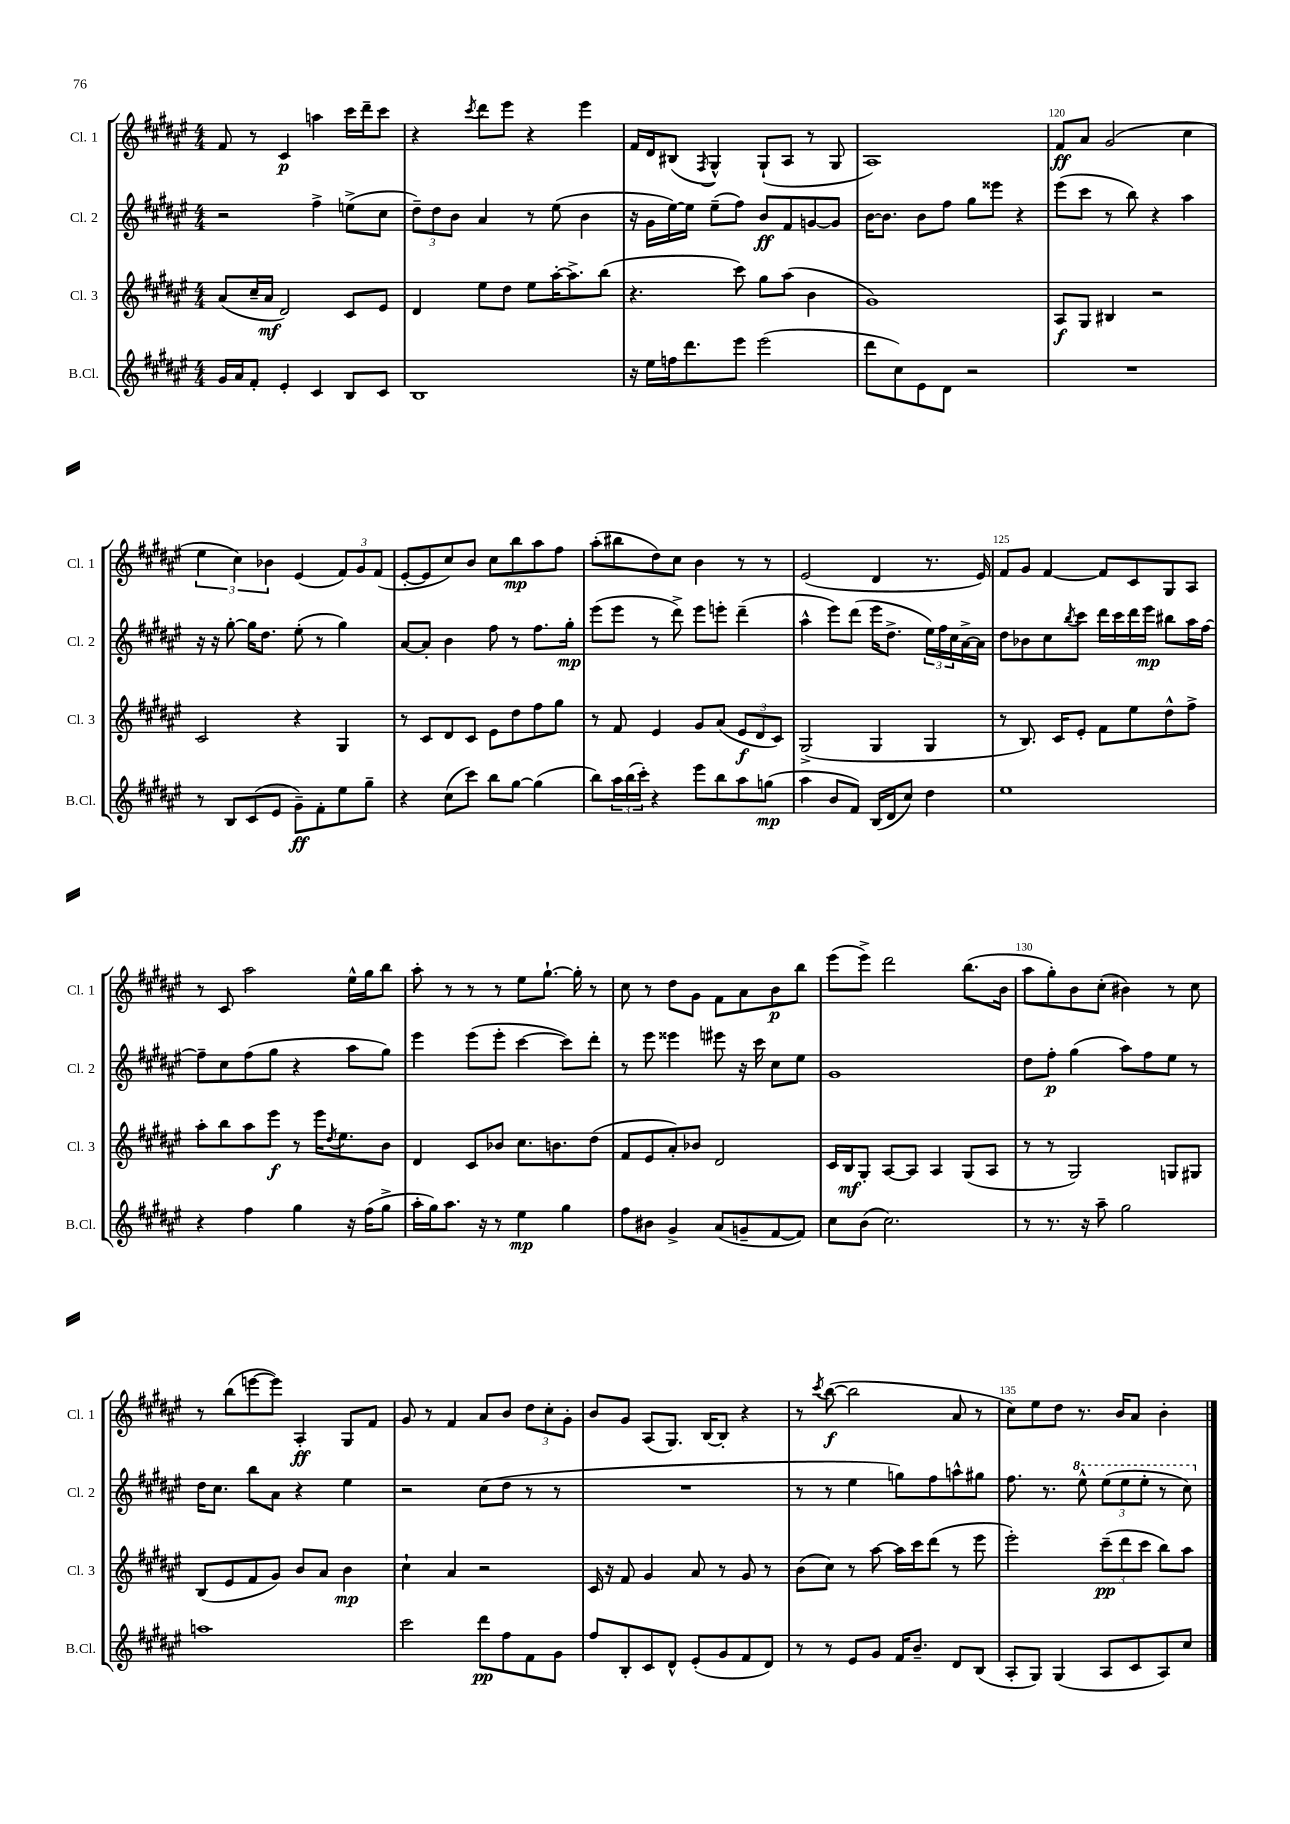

**kern	**kern	**kern	**kern
*staff4	*staff3	*staff2	*staff1
*clefG2	*clefG2	*clefG2	*clefG2
*k[f#c#g#d#a#e#]	*k[f#c#g#d#a#e#]	*k[f#c#g#d#a#e#]	*k[f#c#g#d#a#e#]
*M4/4	*M4/4	*M4/4	*M4/4
16g#	(8a#	2r	8f#
16a#	.	.	.
8f#'	16cc#~	.	8r
.	16a#	.	.
4e#'	2d#)	.	4c#
4c#	.	4ff#^	4aa
8B	8c#	(8ee^	16ccc#
.	.	.	16ddd#~
8c#	8e#	8cc#	8ccc#
=	=	=	=
1B	4d#	12dd#~)	4r
.	.	12dd#	.
.	.	12b	.
.	.	.	8qccc#
.	8ee#	4a#	8ddd#
.	8dd#	.	8eee#
.	8ee#	8r	4r
.	[16aa#'	(8ee#	.
.	8.aa#^]	.	.
.	.	4b	4eee#
.	(8bb	.	.
=	=	=	=
16r	4.r	16r	16f#
16ee#	.	16g#	16d#
16ff	.	[16ee#)	(8B#
8.ddd#	.	16ee#]	.
.	.	.	8qF#
.	.	(8ee#~	4G#^^)
8eee#	8ccc#)	8ff#)	.
(2eee#	8gg#	8b	(8G#`
.	(8aa#	8f#	8A#
.	4b	[8g	8r
.	.	8g]	8G#
=	=	=	=
8ddd#	1g#)	[16b	1A#)
.	.	8.b]	.
8cc#)	.	.	.
8e#	.	8b	.
8d#	.	8ff#	.
2r	.	8gg#	.
.	.	8eee##	.
.	.	4r	.
=	=	=	=
1r	8A#	(8eee#	8f#
.	8G#	8ccc#	8a#
.	4B#	8r	(2g#
.	.	8bb)	.
.	2r	4r	.
.	.	4aa#	4cc#
=	=	=	=
8r	2c#	16r	6ee#
.	.	16r	.
8B	.	[8gg#'	.
.	.	.	6cc#)
(8c#	.	16gg#]	.
.	.	8.dd#	.
.	.	.	6b-
8e#	.	.	.
8g#~)	4r	(8ee#'	(4e#
8f#'	.	8r	.
8ee#	4G#	4gg#)	12f#)
.	.	.	12g#
8gg#~	.	.	.
.	.	.	(12f#
=	=	=	=
4r	8r	[8a#	[8e#'
.	8c#	8a#']	8e#]
(8cc#	8d#	4b	8cc#)
8ccc#)	8c#	.	8b
8bb	8e#	8ff#	8cc#
[8gg#	8dd#	8r	8bb
(4gg#]	8ff#	8.ff#	8aa#
.	8gg#	.	8ff#
.	.	16gg#'	.
=	=	=	=
8bb)	8r	(8eee#	(8aa#'
24aa#	8f#	8eee#	8bb#
(24bb	.	.	.
24ccc#')	.	.	.
4r	4e#	8r	8dd#)
.	.	8ddd#^)	8cc#
8eee#	8g#	8eee#	4b
8bb	(8a#	8eee'	.
8aa#	12e#	(4ddd#~	8r
.	12d#	.	.
(8gg	.	.	8r
.	12c#)	.	.
=	=	=	=
4aa#	(2G#^	4aa#^^	(2e#
8b	.	8eee#)	.
8f#)	.	(8ddd#	.
(16B	4G#	16eee#	4d#
16d#	.	8.dd#^	.
8cc#)	.	.	.
4dd#	4G#	24ee#)	8.r
.	.	24ff#	.
.	.	24cc#	.
.	.	[16a#^	.
.	.	16a#]	16e#)
=	=	=	=
1ee#	8r	8dd#	8f#
.	8.B)	8b-	8g#
.	.	8cc#	[4f#
.	16c#	.	.
.	.	8qbb	.
.	8e#'	8ccc#	.
.	8f#	16ddd#	8f#]
.	.	16ccc#	.
.	8ee#	16ddd#	8c#
.	.	16eee#	.
.	8dd#^^	8bb#	8G#
.	8ff#^	16aa#	8A#
.	.	[16ff#	.
=	=	=	=
4r	8aa#'	8ff#~]	8r
.	8bb	8cc#	8c#
4ff#	8aa#	(8ff#	2aa#
.	8eee#	8gg#	.
4gg#	8r	4r	.
.	16eee#	.	.
.	8qdd#	.	.
.	8.ee#	.	.
16r	.	8aa#	16ee#^^
(16ff#	.	.	16gg#
8gg#^	8b	8gg#)	8bb
=	=	=	=
16aa#'	4d#	4eee#	8aa#'
16gg#)	.	.	.
8.aa#	.	.	8r
.	8c#	(8eee#	8r
16r	.	.	.
8r	8b-	8eee#'	8r
4ee#	8.cc#	[4ccc#	8ee#
.	.	.	[8.gg#`
.	8.b	.	.
4gg#	.	8ccc#])	.
.	.	.	16gg#']
.	(8dd#	8ddd#'	8r
=	=	=	=
8ff#	8f#	8r	8cc#
8b#	8e#	8eee#	8r
4g#^	8a#')	4eee##	8dd#
.	8b-	.	8g#
(8a#	2d#	8eee#	8f#
8g~	.	16r	8a#
.	.	16ccc#	.
[8f#	.	8cc#	8b
8f#])	.	8ee#	8bb
=	=	=	=
8cc#	16c#	1g#	(8eee#
.	16B	.	.
(8b	8G#'	.	8eee#^)
2.cc#)	[8A#	.	2ddd#
.	8A#]	.	.
.	4A#	.	.
.	(8G#	.	(8.bb
.	8A#	.	.
.	.	.	16b
=	=	=	=
8r	8r	8dd#	8aa#
8.r	8r	8ff#'	8gg#')
.	2G#)	(4gg#	8b
16r	.	.	.
8aa#~	.	.	(8cc#'
2gg#	.	8aa#)	4b#)
.	.	8ff#	.
.	8G	8ee#	8r
.	8G#	8r	8cc#
=	=	=	=
1aa	(8B	16dd#	8r
.	.	8.cc#	.
.	8e#	.	(8bb
.	8f#	8bb	[8eee
.	8g#)	8a#	8eee])
.	8b	4r	4A#'
.	8a#	.	.
.	4b	4ee#	8G#
.	.	.	8f#
=	=	=	=
2ccc#	4cc#`	2r	8g#
.	.	.	8r
.	4a#	.	4f#
8ddd#	2r	(8cc#	8a#
8ff#	.	8dd#	8b
8f#	.	8r	12dd#
.	.	.	12cc#'
8g#	.	8r	.
.	.	.	12g#'
=	=	=	=
8ff#	16c#	1r	8b
.	16r	.	.
8B'	8f#	.	8g#
8c#	4g#	.	(8A#
8d#^^	.	.	8.G#)
(8e#'	8a#	.	.
.	.	.	[16B
8g#	8r	.	8B']
8f#	8g#	.	4r
8d#)	8r	.	.
=	=	=	=
8r	(8b	8r	8r
.	.	.	8qccc#
8r	8cc#)	8r	([8bb
8e#	8r	4ee#	2bb]
8g#	[8aa#	.	.
16f#	16aa#]	8gg)	.
8.b~	16ccc#	.	.
.	(8ddd#	8ff#	.
8d#	8r	8aa^^	8a#
(8B	8eee#	8gg#	8r
=	=	=	=
8A#'	2eee#')	8.ff#	8cc#)
8G#)	.	.	8ee#
.	.	8.r	.
(4G#	.	.	8dd#
.	.	8eee#^^	8.r
8A#	(12ccc#~	(12eee#	.
.	.	.	16b
.	12ddd#	12eee#	.
8c#	.	.	8a#
.	12ccc#	12eee#'	.
8A#)	8bb)	8r	4b'
8cc#	8aa#	8ccc#)	.
==	==	==	==
*-	*-	*-	*-
